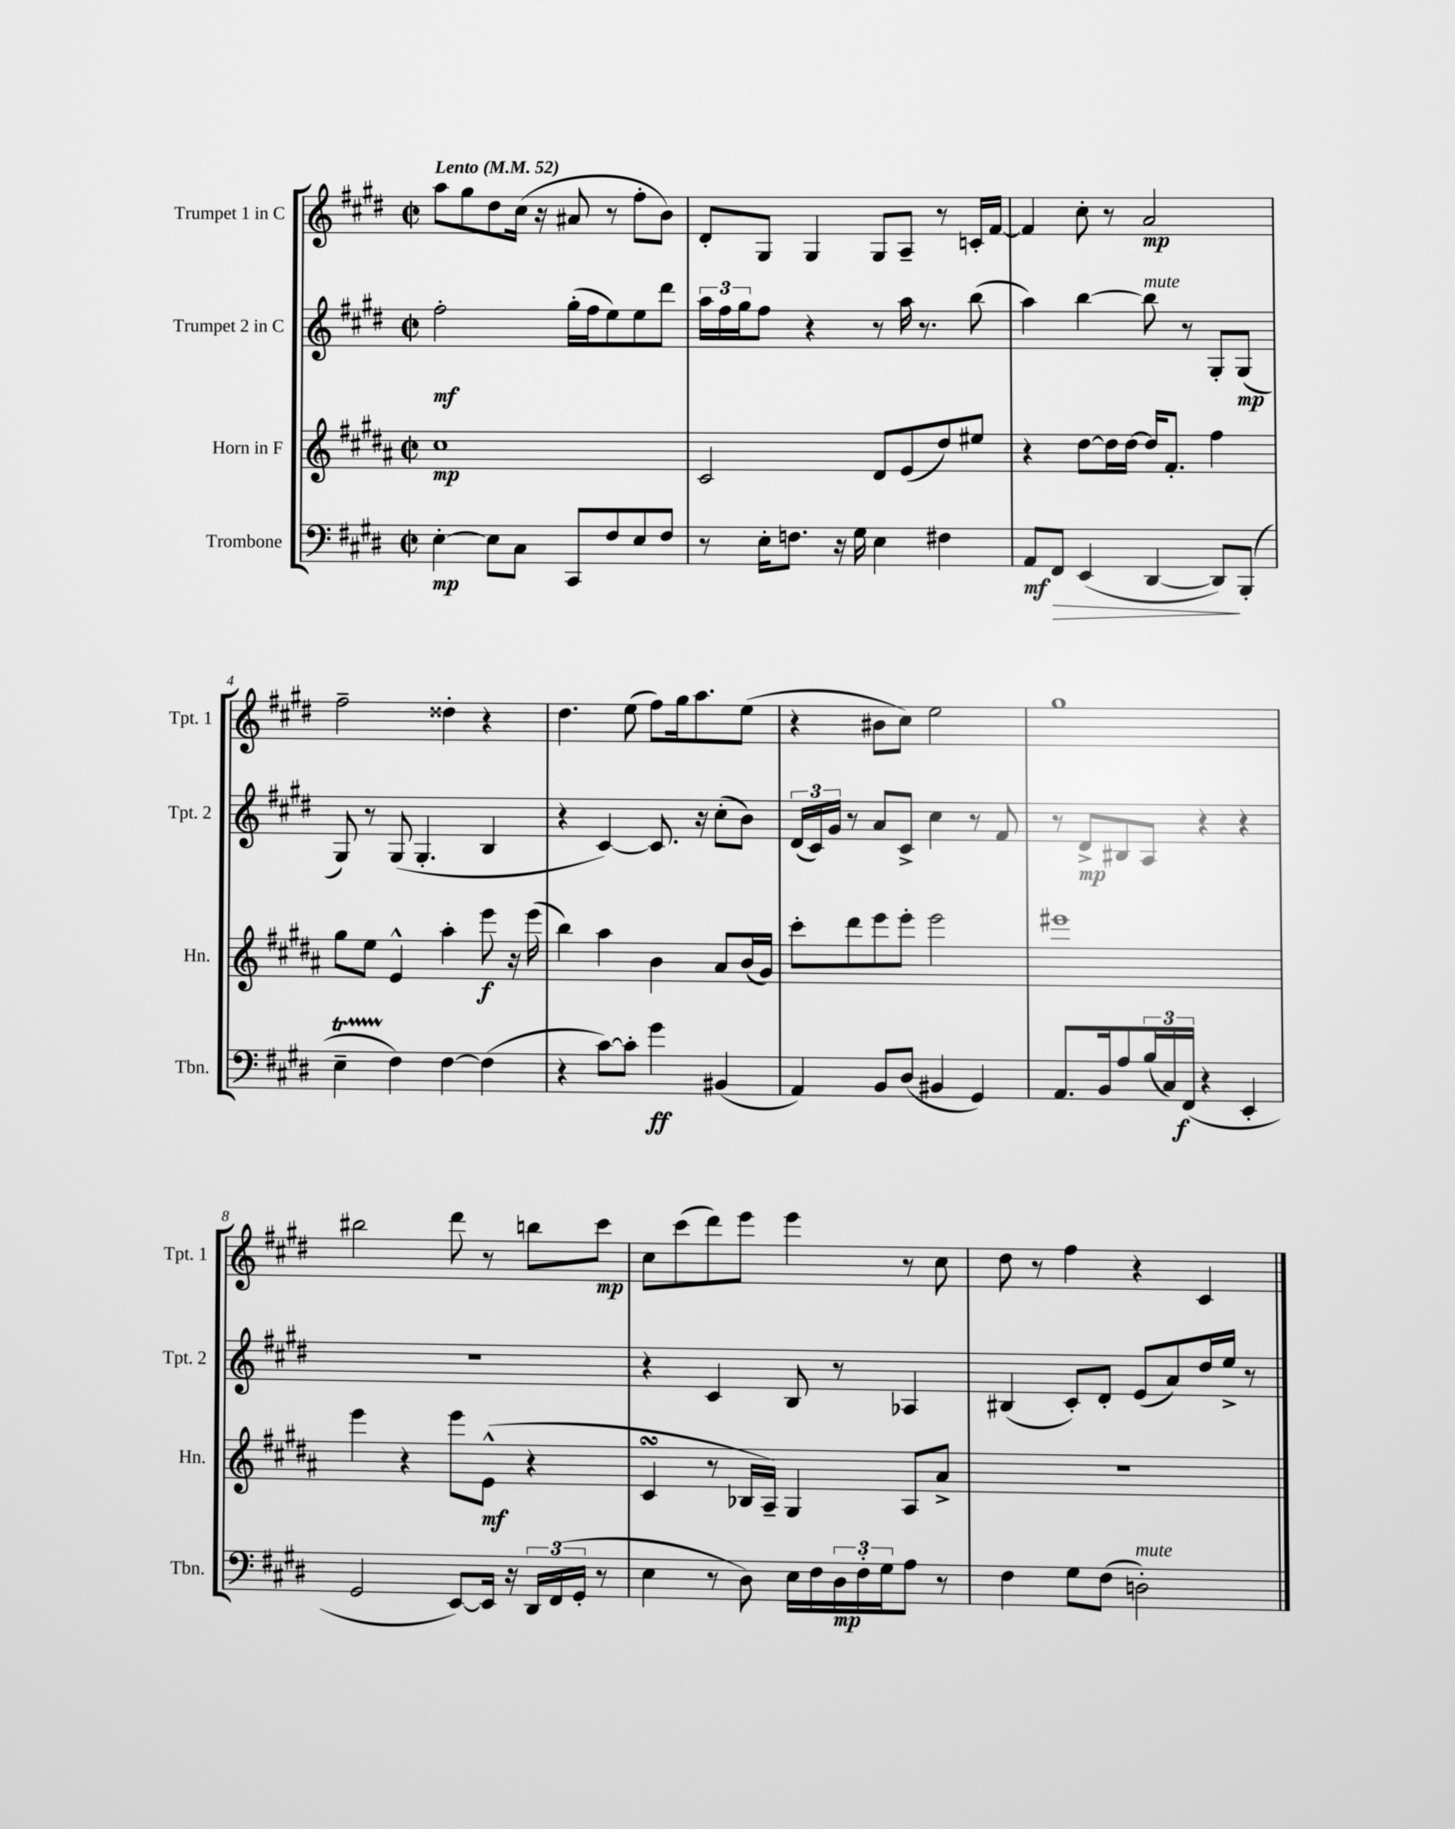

**kern	**dynam	**kern	**dynam	**kern	**dynam	**kern	**dynam
*part4	*part4	*part3	*part3	*part2	*part2	*part1	*part1
*staff4	*staff4	*staff3	*staff3	*staff2	*staff2	*staff1	*staff1
*I"Trombone	*	*I"Horn in F	*	*I"Trumpet 2 in C	*	*I"Trumpet 1 in C	*
*I'Tbn.	*	*I'Hn.	*	*I'Tpt. 2	*	*I'Tpt. 1	*
*clefF4	*	*clefG2	*	*clefG2	*	*clefG2	*
*k[f#c#g#d#]	*	*k[f#c#g#d#a#]	*	*k[f#c#g#d#]	*	*k[f#c#g#d#]	*
*M2/2	*	*M2/2	*	*M2/2	*	*M2/2	*
*met(c|)	*	*met(c|)	*	*met(c|)	*	*met(c|)	*
*MM52	*	*MM52	*	*MM52	*	*MM52	*
=1	=1	=1	=1	=1	=1	=1	=1
!	!	!	!	!	!	!LO:TX:a:B:t=Lento	!
[4E'\	mp	1cc#	mp	2ff#'\	mf	8aa\L	.
.	.	.	.	.	.	8gg#\	.
8E\L]	.	.	.	.	.	8dd#\	.
8C#\J	.	.	.	.	.	(16cc#\Jk	.
.	.	.	.	.	.	16r	.
8CC#/L	.	.	.	(16gg#'\LL	.	8a#X/	.
.	.	.	.	16ff#\J	.	.	.
8F#/	.	.	.	8ee\)	.	8r	.
8E/	.	.	.	8ee\	.	8ff#'\L	.
8F#/J	.	.	.	8ddd#\J	.	8b\J)	.
=2	=2	=2	=2	=2	=2	=2	=2
8r	.	2c#/	.	24aa\LL	.	8d#'/L	.
.	.	.	.	24ff#\	.	.	.
.	.	.	.	24gg#\J	.	.	.
16E'\KL	.	.	.	8ff#\J	.	8G#/J	.
8.Fn\J	.	.	.	.	.	.	.
.	.	.	.	4r	.	4G#/	.
16r	.	.	.	.	.	.	.
16G#\	.	.	.	.	.	.	.
4E\	.	8d#/L	.	8r	.	8G#/L	.
.	.	(8e/	.	16aa\	.	8A~/J	.
.	.	.	.	8.r	.	.	.
4F#X\	.	8dd#/)	.	.	.	8r	.
.	.	8ee#X/J	.	(8bb\	.	16cn'/LL	.
.	.	.	.	.	.	[16f#/JJ	.
=3	=3	=3	=3	=3	=3	=3	=3
!	!LO:HP:b	!	!	!	!	!	!
8AA/L	> mf	4r	.	4aa\)	.	4f#/]	.
8FF#/J	.	.	.	.	.	.	.
(4EE/	.	[8dd#\L	.	[4bb\	.	8cc#'\	.
.	.	16dd#\L]	.	.	.	8r	.
.	.	[16dd#\JJ	.	.	.	.	.
!	!	!	!	!LO:TX:a:i:t=mute	!	!	!
[4DD#/	.	16dd#/KL]	.	8bb\]	.	2a/	mp
.	.	8.f#'/J	.	.	.	.	.
.	.	.	.	8r	.	.	.
8DD#/L])	.	4ff#\	.	8G#'/L	.	.	.
(8BBB'/J	]	.	.	(8G#/J	mp	.	.
!!LO:LB:g=z
=4	=4	=4	=4	=4	=4	=4	=4
4ET~\	.	8gg#\L	.	8G#/)	.	2ff#~\	.
.	.	8ee\J	.	8r	.	.	.
4F#\)	.	4e^^/	.	(8G#/	.	.	.
.	.	.	.	4.G#'/	.	.	.
[4F#\	.	4aa#'\	.	.	.	4dd##X'\	.
(4F#\]	.	8eee\	f	4B/	.	4r	.
.	.	16r	.	.	.	.	.
.	.	(16eee\	.	.	.	.	.
=5	=5	=5	=5	=5	=5	=5	=5
4r	.	4bb\)	.	4r	.	4.dd#\	.
[8c#\L)	.	4aa#\	.	[4c#/)	.	.	.
8c#'\J]	.	.	.	.	.	(8ee\	.
4g#\	ff	4b\	.	8.c#/]	.	8ff#\L)	.
.	.	.	.	.	.	16gg#\k	.
.	.	.	.	16r	.	8.aa\	.
(4BB#X/	.	8a#/L	.	(8cc#'\L	.	.	.
.	.	(16b/L	.	8b\J)	.	(8ee\J	.
.	.	16g#/JJ)	.	.	.	.	.
=6	=6	=6	=6	=6	=6	=6	=6
4AA/)	.	8ccc#'\L	.	(24d#/LL	.	4r	.
.	.	.	.	24c#/)	.	.	.
.	.	.	.	24g#/JJ	.	.	.
.	.	8ddd#\	.	8r	.	.	.
8BB/L	.	8eee\	.	8a/L	.	8b#X\L	.
(8D#/J	.	8eee'\J	.	8c#^/J	.	8cc#\J)	.
4BB#X/	.	2eee\	.	4cc#\	.	2ee\	.
4GG#/)	.	.	.	8r	.	.	.
.	.	.	.	8f#/	.	.	.
=7	=7	=7	=7	=7	=7	=7	=7
8.AA/L	.	1eee#X	.	8r	.	1gg#	.
.	.	.	.	8d#^/L	mp	.	.
16BB/k	.	.	.	.	.	.	.
8A/	.	.	.	8B#X/	.	.	.
(24B/L	.	.	.	8A/J	.	.	.
24C#/)	.	.	.	.	.	.	.
(24FF#/JJ	f	.	.	.	.	.	.
4r	.	.	.	4r	.	.	.
4EE'/	.	.	.	4r	.	.	.
!!LO:LB:g=z
=8	=8	=8	=8	=8	=8	=8	=8
2GG#/	.	4eee\	.	1r	.	2bb#X\	.
.	.	4r	.	.	.	.	.
[8EE/L)	.	8eee\L	.	.	.	8ddd#\	.
16EE/Jk]	.	(8e^^\J	mf	.	.	8r	.
16r	.	.	.	.	.	.	.
24DD#/LL	.	4r	.	.	.	8bbn\L	.
(24FF#/	.	.	.	.	.	.	.
24GG#'/JJ	.	.	.	.	.	.	.
8r	.	.	.	.	.	8ccc#\J	mp
=9	=9	=9	=9	=9	=9	=9	=9
4E\	.	4c#sSSS/	.	4r	.	8cc#\L	.
.	.	.	.	.	.	(8ccc#\	.
8r	.	8r	.	4c#/	.	8ddd#\)	.
8D#\)	.	16B-X/LL	.	.	.	8eee\J	.
.	.	16A#~/JJ)	.	.	.	.	.
16E\LL	.	4G#/	.	8B/	.	4eee\	.
16F#\	.	.	.	.	.	.	.
24D#\	mp	.	.	8r	.	.	.
24F#'\	.	.	.	.	.	.	.
24G#\J	.	.	.	.	.	.	.
8A\J	.	8A#/L	.	4A-X/	.	8r	.
8r	.	8a#^/J	.	.	.	8cc#\	.
=10	=10	=10	=10	=10	=10	=10	=10
4F#\	.	1r	.	(4B#X/	.	8dd#\	.
.	.	.	.	.	.	8r	.
8G#\L	.	.	.	8c#'/L)	.	4ff#\	.
(8F#\J	.	.	.	8d#'/J	.	.	.
!LO:TX:a:i:t=mute	!	!	!	!	!	!	!
2Dn'\)	.	.	.	(8e/L	.	4r	.
.	.	.	.	8a/)	.	.	.
.	.	.	.	16dd#/L	.	4c#/	.
.	.	.	.	16ee^/JJ	.	.	.
.	.	.	.	8r	.	.	.
==	==	==	==	==	==	==	==
*-	*-	*-	*-	*-	*-	*-	*-
